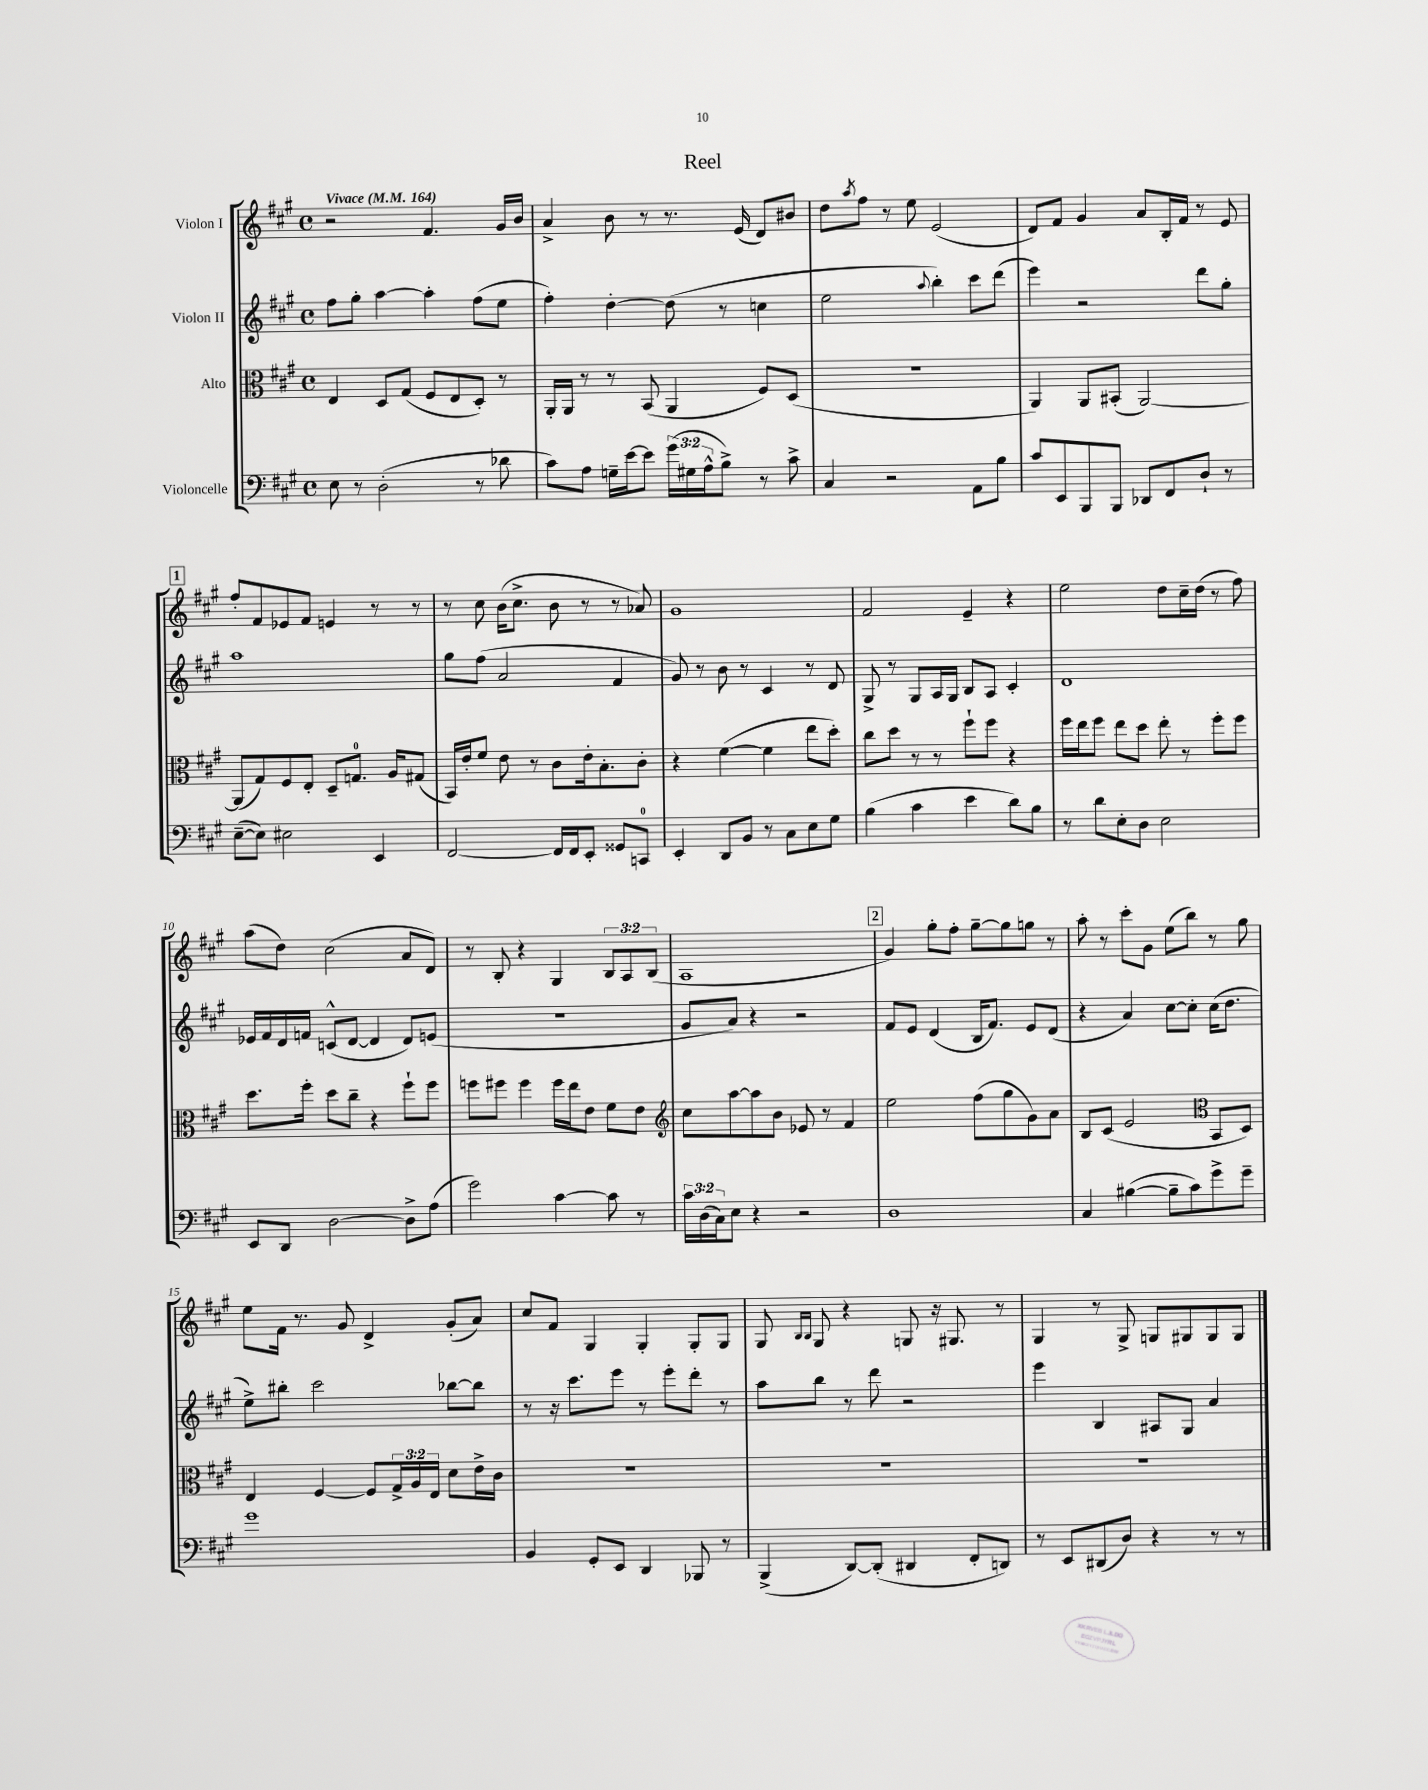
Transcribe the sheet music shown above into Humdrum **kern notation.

**kern	**kern	**kern	**kern
*part4	*part3	*part2	*part1
*staff4	*staff3	*staff2	*staff1
*I"Violoncelle	*I"Alto	*I"Violon II	*I"Violon I
*clefF4	*clefC3	*clefG2	*clefG2
*k[f#c#g#]	*k[f#c#g#]	*k[f#c#g#]	*k[f#c#g#]
*M4/4	*M4/4	*M4/4	*M4/4
*met(c)	*met(c)	*met(c)	*met(c)
*MM164	*MM164	*MM164	*MM164
=1	=1	=1	=1
!	!	!	!LO:TX:a:B:t=Vivace
8E\	4E/	8ff#\L	2r
8r	.	8gg#'\J	.
(2D'\	8D/L	[4aa\	.
.	(8G#/J	.	.
.	8F#/L	4aa'\]	4.f#/
.	8E/	.	.
8r	8D'/J)	(8ff#\L	.
8d-X\	8r	8ee\J	16g#/LL
.	.	.	16b/JJ
=2	=2	=2	=2
8c#\L)	16AA'/LL	4ff#'\)	4a^/
.	16AA/JJ	.	.
8A\J	8r	.	.
16Gn~\LL	8r	[4dd'\	8b\
[16e\J	.	.	.
8e\J]	(8BB/	.	8r
(24g#\LL	4AA/	(8dd\]	8.r
24G#X\	.	.	.
24A^^\J	.	.	.
8B^\J)	.	8r	.
.	.	.	(16e/
8r	8F#/L)	4ccn\	8d/L)
8c#^\	(8D/J	.	8b#X/J
=3	=3	=3	=3
4C#/	1r	2ee\	8dd\L
.	.	.	8qaa/
.	.	.	8ff#\J
2r	.	.	8r
.	.	.	8ee\
.	.	8qqaa/	.
.	.	4bb'\)	(2e/
8AA\L	.	8ccc#\L	.
8B\J	.	(8ddd\J	.
=4	=4	=4	=4
8c#/L	4AA/)	4eee\)	8d/L)
8EE/	.	.	8f#/J
8BBB/	8AA/L	2r	4g#/
8BBB/J	(8BB#X'/J	.	.
8DD-X/L	[2AA/)	.	8a/L
8FF#/	.	.	16B'/L
.	.	.	16f#/JJ
8D`/J	.	8ddd\L	8r
8r	.	8gg#'\J	8e/
!!LO:LB:g=z
!!LO:REH:place=s1:t=1
=5	=5	=5	=5
([8E~\L	(8AA/L]	1aa	8ff#'/L
8E\J])	8G#/)	.	8f#/
2E#X\	8F#/	.	8e-X/
.	8E'/J	.	8f#/J
.	8D~/L	.	4en/
.	8.Gn/J	.	.
4EE/	.	.	8r
.	16A/KL	.	.
.	(8G#X/J	.	8r
=6	=6	=6	=6
[2FF#/	16BB/LL)	8gg#\L	8r
.	16e'/J	.	.
.	8f#/J	(8ff#\J	8cc#\
.	8e\	2a/	(16b\KL
.	.	.	8.cc#^\J
.	8r	.	.
16FF#/LL]	8c#\L	.	8b\
16FF#/J	.	.	.
8EE'/J	16e'\k	.	8r
.	8.B'\	.	.
8GG##X/L	.	4f#/	8r
8CCn/J	8c#'\J	.	8a-X/)
=7	=7	=7	=7
4EE'/	4r	8g#/)	1g#
.	.	8r	.
8DD/L	([4f#\	8b\	.
8BB/J	.	8r	.
8r	4f#\]	4c#/	.
8C#\L	.	.	.
8E\	8ee\L	8r	.
8G#\J	8dd'\J)	8d/	.
=8	=8	=8	=8
(4B\	8cc#\L	8G#^/	2f#/
.	8dd\J	8r	.
4c#\	8r	8G#/L	.
.	8r	16A/L	.
.	.	16G#/JJ	.
4e\	8ff#`\L	8B/L	4e~/
.	8ff#\J	8A/J	.
8d\L)	4r	4c#'/	4r
8B\J	.	.	.
=9	=9	=9	=9
8r	16ff#\LL	1d	2ee\
.	16ee\J	.	.
8d\L	8ff#\J	.	.
8E'\	8ee\L	.	.
8D\J	8dd\J	.	.
2E\	8ee'\	.	8dd\L
.	8r	.	16cc#~\L
.	.	.	(16dd\JJ
.	8ff#'\L	.	8r
.	8ff#\J	.	8ff#\)
!!LO:LB:g=z
=10	=10	=10	=10
8EE/L	8.dd\L	16e-X/LL	(8aa\L
.	.	16f#/	.
8DD/J	.	16d/	8dd\J)
.	16ff#'\Jk	16fn/JJ	.
[2D\	8dd\L	(8cn^^/L	(2cc#\
.	8cc#~\J	[8d/J	.
.	4r	4d/]	.
8D^\L]	8ff#`\L	8d/L)	8a/L
(8A\J	8ff#\J	(8en/J	8d/J)
=11	=11	=11	=11
2g#\)	8ffn\L	1r	8r
.	8ff#X\J	.	8B'/
.	4ff#\	.	4r
[4c#\	16ff#\LL	.	4G#/
.	16ee\J	.	.
.	8e\J	.	.
8c#\]	8f#\L	.	12B/L
.	.	.	12A/
8r	8e\J	.	.
.	.	.	(12B/J
=12	=12	=12	=12
*	*clefG2	*	*
24c#\LL	8cc#\L	8g#/L	1A
(24D\	.	.	.
24C#\J)	.	.	.
8E\J	[8aa\	8a/J)	.
4r	8aa\]	4r	.
.	8b\J	.	.
2r	8e-X/	2r	.
.	8r	.	.
.	4f#/	.	.
!!LO:REH:place=s1:t=2
=13	=13	=13	=13
1D	2ee\	8f#/L	4g#/)
.	.	8e/J	.
.	.	(4d/	8gg#'\L
.	.	.	8ff#'\J
.	(8ff#\L	16B/KL	[8gg#~\L
.	.	8.f#/J)	.
.	8gg#\	.	8gg#\]
.	8g#\)	8e/L	8ggn\J
.	8a\J	(8d/J	8r
=14	=14	=14	=14
4C#/	8B/L	4r	8aa'\
.	(8c#/J	.	8r
([4B#X\	2e/	4a/)	8ccc#'\L
.	.	.	8g#\J
8B#~\L]	.	[8cc#\L	(8ee\L
8c#\)	.	8cc#'\J]	8bb\J)
*	*clefC3	*	*
8g#^\	8BB/L	(16cc#\KL	8r
.	.	8.dd\J	.
8g#~\J	8D/J)	.	8gg#\
!!LO:LB:g=z
=15	=15	=15	=15
1g#	4E/	8ee^\L)	8ee\L
.	.	8bb#X'\J	16f#\Jk
.	.	.	8.r
.	[4F#/	2ccc#\	.
.	.	.	8g#/
.	8F#/L]	.	4d^/
.	24G#^/L	.	.
.	24A/	.	.
.	24E/JJ	.	.
.	8d\L	[8bb-X\L	(8g#'/L
.	16e^\L	8bb-\J]	8a/J)
.	16c#\JJ	.	.
=16	=16	=16	=16
4BB/	1r	8r	8cc#/L
.	.	16r	8f#/J
.	.	8.ccc#\L	.
8GG#'/L	.	.	4G#/
8EE/J	.	8eee\J	.
4DD/	.	8r	4G#'/
.	.	8eee'\L	.
8BBB-X/	.	8ddd'\J	8G#'/L
8r	.	8r	8G#/J
=17	=17	=17	=17
(4BBB^/	1r	8aa\L	8G#/
.	.	.	16qqB/LL
.	.	.	16qqB/JJ
.	.	8bb\J	8G#/
[8DD/L)	.	8r	4r
(8DD'/J]	.	8ddd\	.
4DD#X/	.	2r	8Gn/
.	.	.	16r
.	.	.	8.G#X/
8FF#'/L	.	.	.
8DDn/J)	.	.	8r
=18	=18	=18	=18
8r	1r	4eee\	4G#/
8EE/L	.	.	.
(8DD#X/	.	4B/	8r
8D/J)	.	.	8G#^/
4r	.	8A#X/L	8Gn/L
.	.	8G#/J	8G#X/
8r	.	4a/	8G#/
8r	.	.	8G#/J
==	==	==	==
*-	*-	*-	*-
